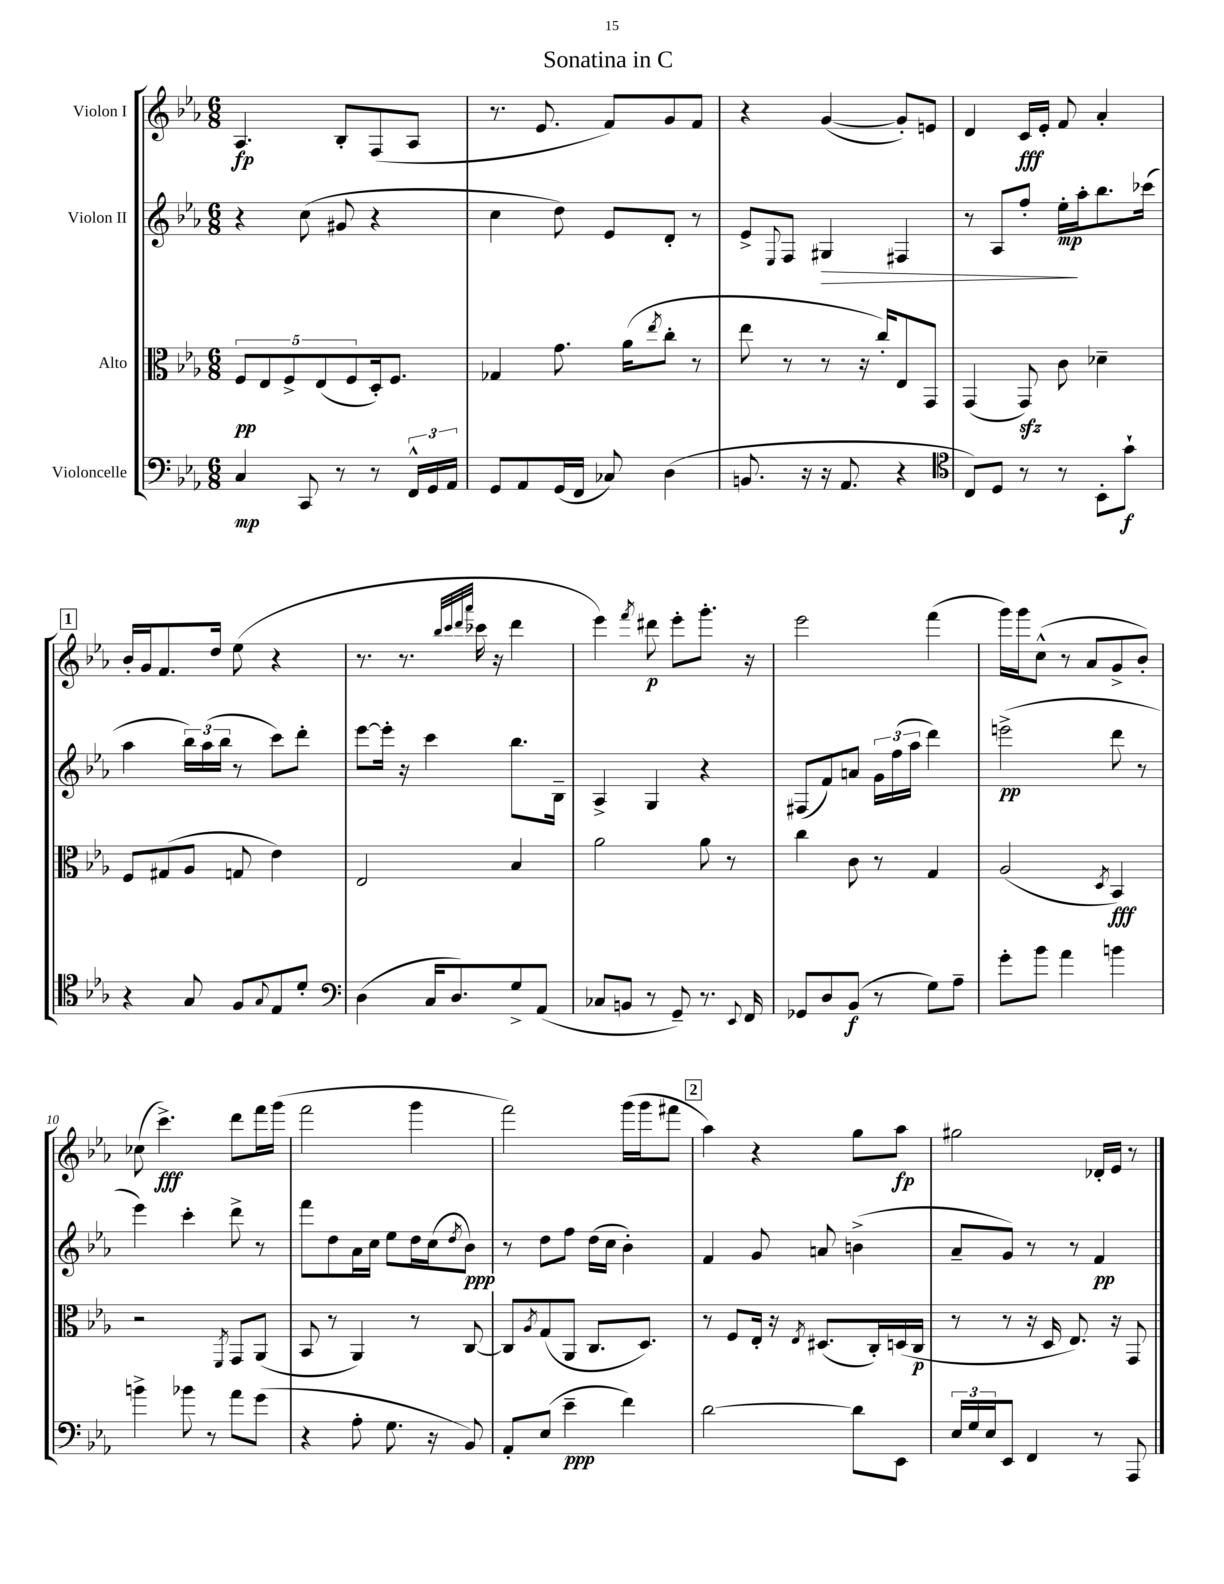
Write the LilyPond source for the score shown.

\header { title = "Sonatina in C" }
<<
\new StaffGroup <<
\new Staff = "s0" \with { instrumentName = "Violon I" } {
    \clef treble \key ees \major \numericTimeSignature \time 6/8
    aes4.\fp bes8-. f8( aes8 |
    r8. ees'8. f'8) g'8 f'8 |
    r4 g'4~( g'8-.) e'8 |
    d'4 c'16\fff ees'16-. f'8 aes'4-. |
    \mark \markup { \box "1" } bes'16-. g'16 f'8. d''16 ees''8( r4 |
    r8. r8. \grace { bes''32 c'''32 d'''32 aes'''32 } ces'''16 r16 d'''4 |
    ees'''4) \acciaccatura { f'''8 } dis'''8\p ees'''8-. g'''8.-. r16 |
    ees'''2 f'''4( |
    g'''16) g'''16 c''8-^( r8 aes'8 g'8-> bes'8-.) |
    ces''8( c'''4.->\fff) d'''8 f'''16 g'''16( |
    f'''2 g'''4 |
    f'''2) g'''16( g'''16 fis'''8 |
    \mark \markup { \box "2" } aes''4) r4 g''8 aes''8\fp |
    gis''2 des'16-. ees'16 r8 \bar "|." |
}
\new Staff = "s1" \with { instrumentName = "Violon II" } {
    \clef treble \key ees \major \numericTimeSignature \time 6/8
    r4 c''8( gis'8 r4 |
    c''4 d''8) ees'8 d'8-. r8 |
    ees'8-> \appoggiatura { ees8 } f8 gis4\> fis4 |
    r8 aes8 f''8-. ees''16-.\mp\! aes''16-. bes''8. ces'''16( |
    \mark \markup { \box "1" } aes''4 \tuplet 3/2 { bes''16) aes''16( bes''16 } r8 c'''8) d'''8-. |
    ees'''8~ ees'''16-. r16 c'''4 bes''8. bes16-- |
    aes4-> g4 r4 |
    fis8( f'8) a'8 \tuplet 3/2 { g'16 f''16( aes''16 } d'''4) |
    e'''2->\pp( d'''8 r8 |
    ees'''4) c'''4-. d'''8-> r8 |
    f'''8 d''8 aes'16 c''16 ees''8 d''16 c''16( \acciaccatura { d''8 } bes'8\ppp) |
    r8 d''8 f''8 d''16( c''16 bes'4-.) |
    \mark \markup { \box "2" } f'4 g'8 a'8 b'4->( |
    aes'8-- g'8) r8 r8 f'4\pp \bar "|." |
}
\new Staff = "s2" \with { instrumentName = "Alto" } {
    \clef alto \key ees \major \numericTimeSignature \time 6/8
    \tuplet 5/4 { f8\pp ees8 f8-> ees8( f8 } d16-.) f8. |
    ges4 g'8. aes'16( \acciaccatura { ees''8 } c''8-. r8 |
    ees''8 r8 r8 r16 c''16-.) ees8 g,8 |
    g,4( g,8\sfz) c'8 des'4-- |
    \mark \markup { \box "1" } f8 gis8( aes8 g8 ees'4) |
    ees2 bes4 |
    aes'2 aes'8 r8 |
    c''4 c'8 r8 g4 |
    aes2( \acciaccatura { d8 } bes,4\fff) |
    r2 \acciaccatura { f,8 } g,8 aes,8( |
    bes,8 r8 aes,4) r8 c8~ |
    c8 \acciaccatura { aes8 } g8( aes,8 c8. d8.) |
    \mark \markup { \box "2" } r8 f8 ees16-. r16 \acciaccatura { ees8 } dis8.( c16-.) d16( c16\p |
    r8 r8 r16 d16 ees8.) r16 g,8 \bar "|." |
}
\new Staff = "s3" \with { instrumentName = "Violoncelle" } {
    \clef bass \key ees \major \numericTimeSignature \time 6/8
    c4\mp c,8 r8 r8 \tuplet 3/2 { f,16-^ g,16 aes,16 } |
    g,8 aes,8 g,16( f,16 ces8) d4( |
    b,8. r16 r16 aes,8. r4 |
    \clef tenor c8) d8 r8 r8 bes,8-. g'8-!\f |
    \mark \markup { \box "1" } r4 g8 f8 \appoggiatura { g8 } ees8 d'8-. |
    \clef bass d4( c16 d8.) g8-> aes,8( |
    ces8 b,8 r8 g,8--) r8. \appoggiatura { ees,8 } f,16 |
    ges,8 d8 bes,8\f( r8 g8) aes8-- |
    g'8-. bes'8 aes'4 b'4 |
    b'4-> bes'8 r8 aes'8 g'8( |
    r4 aes8-. g8. r16 bes,8) |
    aes,8-. ees8( ees'4--\ppp f'4) |
    \mark \markup { \box "2" } d'2~ d'8 ees,8 |
    \tuplet 3/2 { ees16 g16 ees16 } ees,8 f,4 r8 aes,,8 \bar "|." |
}
>>
>>
